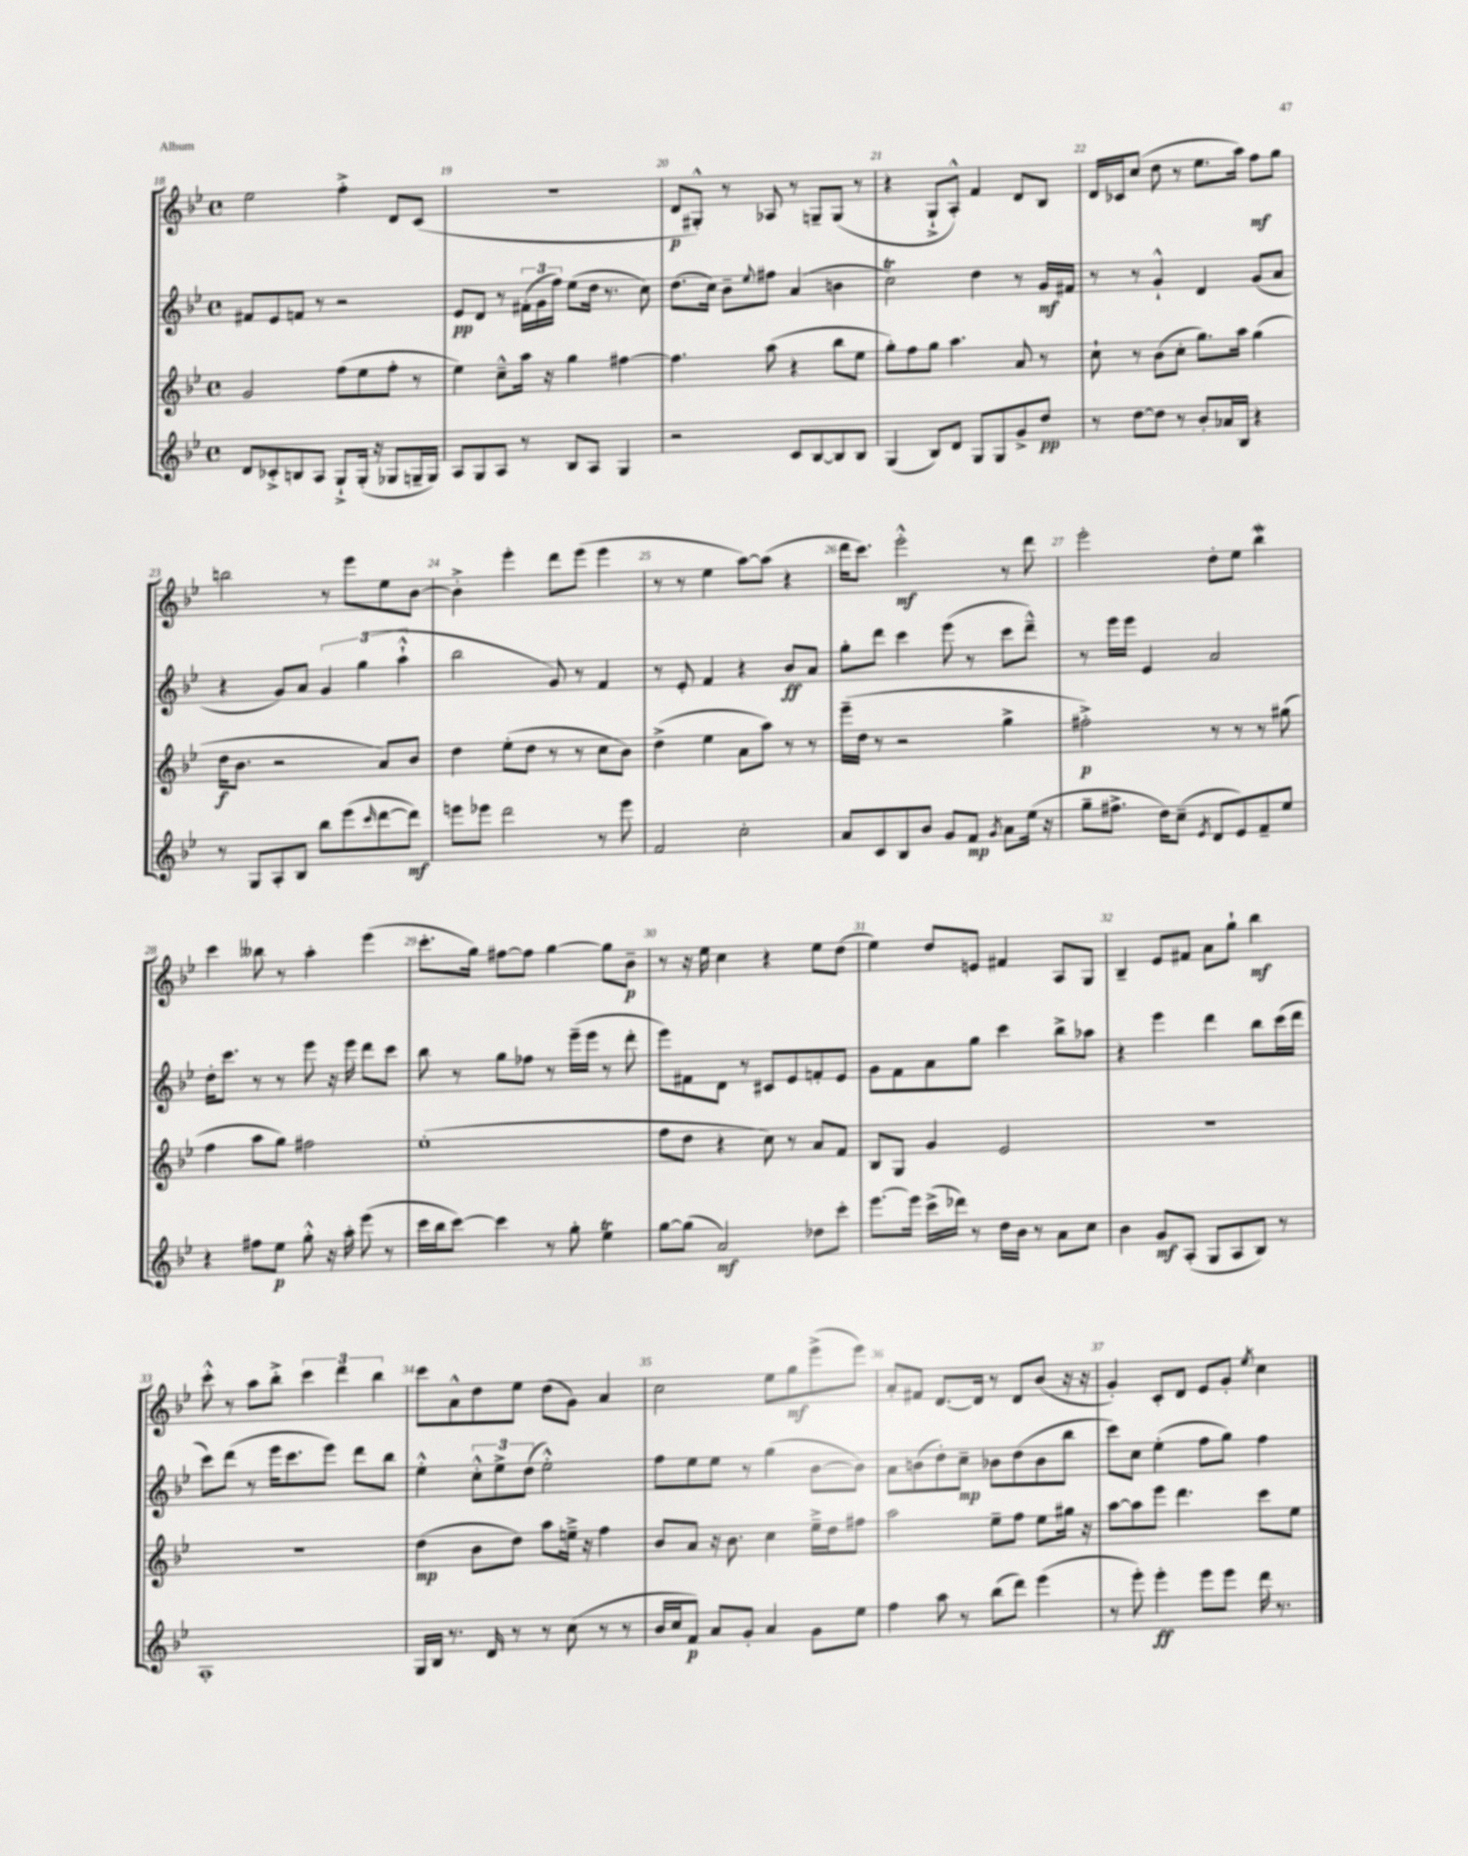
<<
\new StaffGroup <<
\new Staff = "s0" {
    \clef treble \key bes \major \defaultTimeSignature \time 4/4
    ees''2 f''4-.-> d'8 c'8( |
    R1 |
    d'8\p gis8-.-^) r8 aes8 r8 g8-- g8( r8 |
    r4 g8-!-> a8-.-^) f'4 d'8 bes8 |
    d'16 ces'16 c''8( d''8 r8 ees''8. a''16) f''8\mf g''8 |
    b''2 r8 ees'''8 ees''8 bes'8~ |
    bes'4-.-> ees'''4-. d'''8 ees'''8( ees'''4 |
    r8 r8 ees''4 a''8~) a''8( r4 |
    d'''16 c'''8.) ees'''2-.-^\mf r8 d'''8 |
    ees'''2-. d''8-. ees''8 bes''4\mordent |
    c'''4 beses''8 r8 a''4-. ees'''4( |
    c'''8.-. g''16) fis''8~ fis''8 g''4~ g''8 bes'8--\p |
    r8 r16 ees''16 c''4 r4 ees''8 d''8( |
    ees''4) d''8 e'8 fis'4 a8 g8 |
    bes4-- ees'8 fis'8 a'8 g''8-! bes''4\mf |
    c'''8-.-^ r8 a''8 bes''8-.-> \tuplet 3/2 { c'''4 d'''4 bes''4 } |
    c'''8 a'8-^ d''8 ees''8 d''8( g'8) a'4 |
    c''2 ees''8 g''8\mf ees'''8->( ees'''8) |
    a'8-. fis'8 d'8.~ d'16 r8 d'8 bes'8( r16 r16 |
    g'4-.) c'8-. d'8 ees'8 g'8-. \acciaccatura { ees''8 } c''4 \bar "|." |
}
\new Staff = "s1" {
    \clef treble \key bes \major \defaultTimeSignature \time 4/4
    fis'8 ees'8 f'8 r8 r2 |
    ees'8\pp d'8 r8 \tuplet 3/2 { fis'16-.( g'16 f''16) } ees''8( d''16 r8. c''8) |
    d''8.( c''16) bes'8-- \appoggiatura { ees''8 } fis''8 a'4( b'4 |
    c''2\trill) d''4 r8 g'16\mf fis'16 |
    r8 r8 g'4-!-^ d'4 g'8( a'8 |
    r4 g'8) a'8 \tuplet 3/2 { g'4 g''4( a''4-!-^ } |
    bes''2 g'8) r8 f'4 |
    r8 ees'8-. f'4 r4 bes'8\ff a'8 |
    g''8-. d'''8 c'''4 ees'''8( r8 c'''8 d'''8---^) |
    r8 ees'''16 ees'''16 ees'4 a'2 |
    d''16-. c'''8. r8 r8 ees'''8 r16 ees'''16 d'''8 c'''8 |
    bes''8 r8 g''8 fes''8 r8 ees'''16--( ees'''16 r8 d'''8-. |
    ees'''8) fis'8 d'8 r8 cis'8 ees'8 f'8-. ees'8 |
    g'8 f'8 a'8 g''8 c'''4 bes''8-> aes''8 |
    r4 ees'''4 d'''4 bes''8 c'''16( d'''16 |
    c'''8) d'''8( r8 ees'''16 c'''8. ees'''8) d'''8 bes''8 |
    ees''4-.-^ \tuplet 3/2 { c''8-.-^ ees''8-> d''8( } ees''2-.-^) |
    f''8 ees''8 ees''8 r8 g''4( bes'8~ bes'8) |
    a'8 b'8( d''8-.) c''8--\mp bes'8 d''8( bes'8 bes''8 |
    c'''8) c''8 ees''4-.( f''8 g''8) f''4 \bar "|." |
}
\new Staff = "s2" {
    \clef treble \key bes \major \defaultTimeSignature \time 4/4
    g'2 f''8( ees''8 f''8-. r8 |
    ees''4) c''8---^ a''16 r16 g''4 fis''4~ |
    fis''4. a''8( r4 bes''8 ees''8 |
    g''8-.) f''8 g''8 a''4. a'8 r8 |
    c''8-! r8 bes'8( c''8-. g''8.) a''16 g''4( |
    d''16\f bes'8. r2 a'8) bes'8 |
    d''4 ees''8-.( d''8 r8 r8 c''8 bes'8) |
    d''4->( ees''4 a'8 a''8) r8 r8 |
    ees'''16--( d''16 r8 r2 g''4-> |
    fis''2-.->\p) r8 r8 r8 gis''8( |
    f''4 a''8 g''8) fis''2 |
    ees''1-.( |
    f''8 d''8 r4 c''8) r8 a'8 f'8 |
    bes8 g8 g'4 ees'2 |
    R1 |
    R1 |
    d''4\mp( bes'8 d''8) a''8 e''16---> r16 f''4 |
    bes'8 a'8 r16 bes'8. c''4 ees''16---> d''16 fis''8 |
    a''2 ees''8-- f''8 ees''8 gis''16 r16 |
    a''8~ a''8 ees'''8 d'''4. c'''8 ees''8 \bar "|." |
}
\new Staff = "s3" {
    \clef treble \key bes \major \defaultTimeSignature \time 4/4
    d'8 ces'8-.-> b8 a8 g8-!-> g16-.( r16 ges8 g16-- g16) |
    a8 g8 a8 r8 bes8 a8 g4 |
    r2 c'8 bes8~ bes8 bes8 |
    g4( bes8) d'8 g8 g8 g'8-> d''8\pp |
    r8 d''8~ d''8 r8 bes'8-. aes'16 bes16 r4 |
    r8 g8 a8-. bes8 bes''8 ees'''8( \grace { c'''16 } d'''8~ d'''8\mf) |
    e'''8 ees'''8 d'''2 r8 ees'''8 |
    f'2 c''2-. |
    a'8 c'8 bes8 bes'8 g'8 f'8\mp \acciaccatura { g'8 } a'8 ees''16( r16 |
    g''8-- fis''8.-> d''16) c''8--( \acciaccatura { ees'8 } d'8 ees'8) f'8-- ees''8 |
    r4 fis''8 ees''8\p g''8-.-^ r16 a''16-. ees'''8( r8 |
    c'''16 bes''16 c'''8~) c'''4 r8 g''8-. ees''4\trill |
    g''8~ g''8( a'2\mf) des''8 c'''8-. |
    ees'''8.~ ees'''16 c'''16->( des'''16) r8 d''16 bes'16 r8 a'8 c''8 |
    bes'4 g'8\mf a8-.( g8 a8 bes8) r8 |
    a1-. |
    g16 bes16 r8. d'16 r8 r8 c''8( r8 r8 |
    bes'16 c''16 f'8\p) a'8 g'8-. a'4 g'8 ees''8 |
    f''4 a''8 r8 bes''8( d'''8) ees'''4( |
    r8 ees'''8-.) ees'''4-.\ff ees'''8 ees'''8 d'''16 r8. \bar "|." |
}
>>
>>
\layout { \context { \Score currentBarNumber = #18 \override BarNumber.break-visibility = ##(#f #t #t) barNumberVisibility = #all-bar-numbers-visible } }
